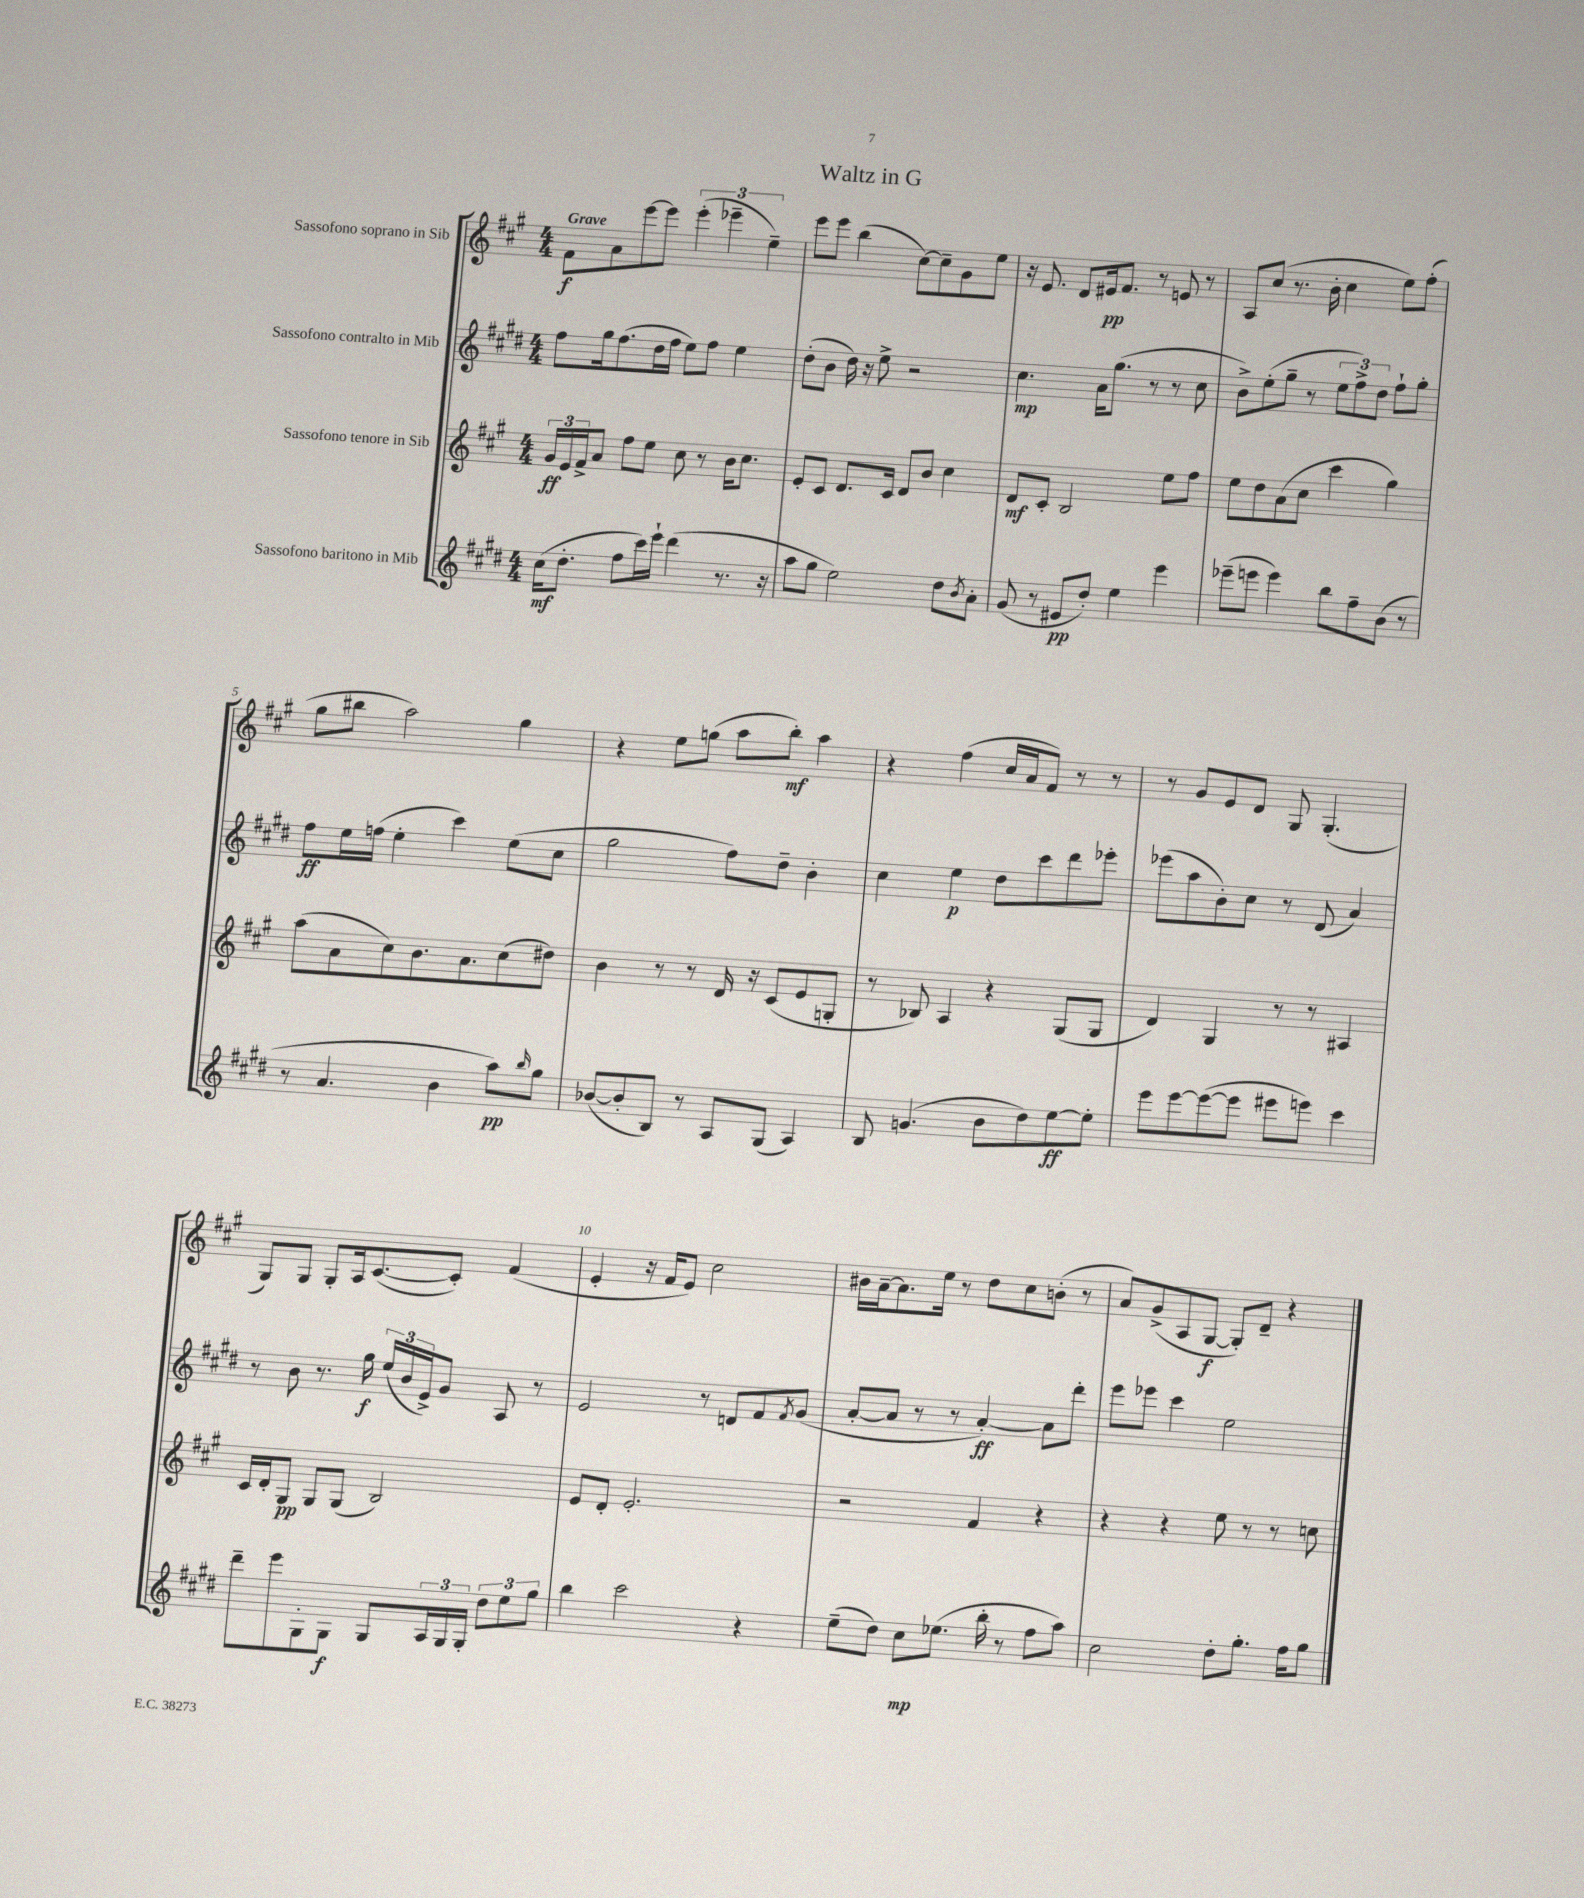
\header { title = "Waltz in G" }
<<
\new StaffGroup <<
\new Staff = "s0" \with { instrumentName = "Sassofono soprano in Sib" } {
    \clef treble \key a \major \numericTimeSignature \time 4/4 \tempo "Grave"
    fis'8\f a'8 e'''8~ e'''8 \tuplet 3/2 { e'''4-.( ees'''4-- e''4--) } |
    e'''8 e'''8 b''4( cis''8~) cis''8-- gis'8 e''8 |
    r16 e'8. d'8 eis'16\pp fis'8. r8 e'8 r8 |
    a8 cis''8( r8. b'16-. cis''4 e''8) fis''8-.( |
    gis''8 bis''8 a''2) gis''4 |
    r4 e''8 g''8( a''8 b''8-.\mf) a''4 |
    r4 fis''4( cis''16 a'16 fis'8) r8 r8 |
    r8 gis'8 e'8 d'8 gis8 gis4.-.( |
    gis8) gis8 gis8-. a16 cis'8.~( cis'8-.) fis'4( |
    e'4-. r16 fis'16 e'8) cis''2 |
    bis'16 a'16~-- a'8. e''16 r8 d''8 cis''8 b'8-.( r8 |
    a'8) gis'8->( a8 gis8~\f gis8-.) d'8-- r4 \bar "|." |
}
\new Staff = "s1" \with { instrumentName = "Sassofono contralto in Mib" } {
    \clef treble \key e \major \numericTimeSignature \time 4/4
    fis''8 gis''16 fis''8.( dis''16 fis''16 e''8) fis''8 e''4 |
    dis''8-.( b'8 dis''16) r16 e''8-> r2 |
    cis''4.\mp a'16 gis''8.( r8 r8 cis''8 |
    b'8->) e''8-.( gis''8-- r8 \tuplet 3/2 { e''8 fis''8->) dis''8 } fis''8-! gis''8-. |
    fis''8\ff e''16 f''16( e''4-. cis'''4) e''8( cis''8 |
    gis''2 fis''8) dis''8-- b'4-. |
    cis''4 e''4\p dis''8 cis'''8 dis'''8 ees'''8-. |
    ees'''8( a''8 b'8-.) cis''8 r8 dis'8( a'4) |
    r8 b'8 r8. gis''16\f \tuplet 3/2 { e''16( b'16 e'16->) } gis'8 a8 r8 |
    e'2 r8 d'8 fis'8 \acciaccatura { fis'8 } gis'8( |
    a'8~-. a'8 r8 r8 a'4~-.\ff) a'8 dis'''8-. |
    e'''8 ees'''8 cis'''4 e''2 \bar "|." |
}
\new Staff = "s2" \with { instrumentName = "Sassofono tenore in Sib" } {
    \clef treble \key a \major \numericTimeSignature \time 4/4
    \tuplet 3/2 { gis'16\ff e'16 fis'16-> } a'8 fis''8 e''8 cis''8 r8 b'16 cis''8. |
    e'8-. cis'8 d'8. cis'16 d'8 b'8 cis''4 |
    d'8\mf cis'8-. b2 e''8 fis''8 |
    e''8 d''8 a'8( cis''8 cis'''4 gis''4) |
    a''8( a'8 cis''8) b'8. a'8. cis''8( dis''8) |
    b'4 r8 r8 d'16 r16 cis'8( e'8 g8-. |
    r8 bes8) a4 r4 gis8( gis8 |
    d'4) gis4 r8 r8 ais4 |
    cis'16 d'16-. gis8\pp gis8 gis8( b2) |
    e'8 d'8-. e'2.-. |
    r2 fis'4 r4 |
    r4 r4 e''8 r8 r8 c''8 \bar "|." |
}
\new Staff = "s3" \with { instrumentName = "Sassofono baritono in Mib" } {
    \clef treble \key e \major \numericTimeSignature \time 4/4
    cis''16\mf( dis''8.-. fis''8 cis'''16) e'''16-! dis'''4( r8. r16 |
    a''8 gis''8 e''2) dis''8 \acciaccatura { b'8 } a'8-. |
    gis'8( r8 eis'8\pp dis''8-.) e''4 e'''4 |
    ees'''8--( e'''8 e'''4) b''8 fis''8-- b'8( r8 |
    r8 a'4. b'4 a''8\pp) \grace { b''16 } gis''8 |
    bes'8~( bes'8-. b8) r8 a8 gis8( a4) |
    b8 g'4.( b'8 dis''8) e''8~\ff e''8-. |
    e'''8 e'''8~ e'''8~( e'''8 eis'''8 e'''8) cis'''4 |
    dis'''8-- e'''8 gis8-. gis8\f gis8 \tuplet 3/2 { a16 gis16 gis16-. } \tuplet 3/2 { dis''8 e''8 gis''8 } |
    b''4 cis'''2 r4 |
    e''8--( dis''8) cis''8\mp ees''8.( b''16-. r8 fis''8 a''8) |
    cis''2 dis''8-. gis''8.-. fis''16 gis''8 \bar "|." |
}
>>
>>
\layout { \context { \Score \override BarNumber.break-visibility = ##(#f #t #t) barNumberVisibility = #(every-nth-bar-number-visible 5) } }
